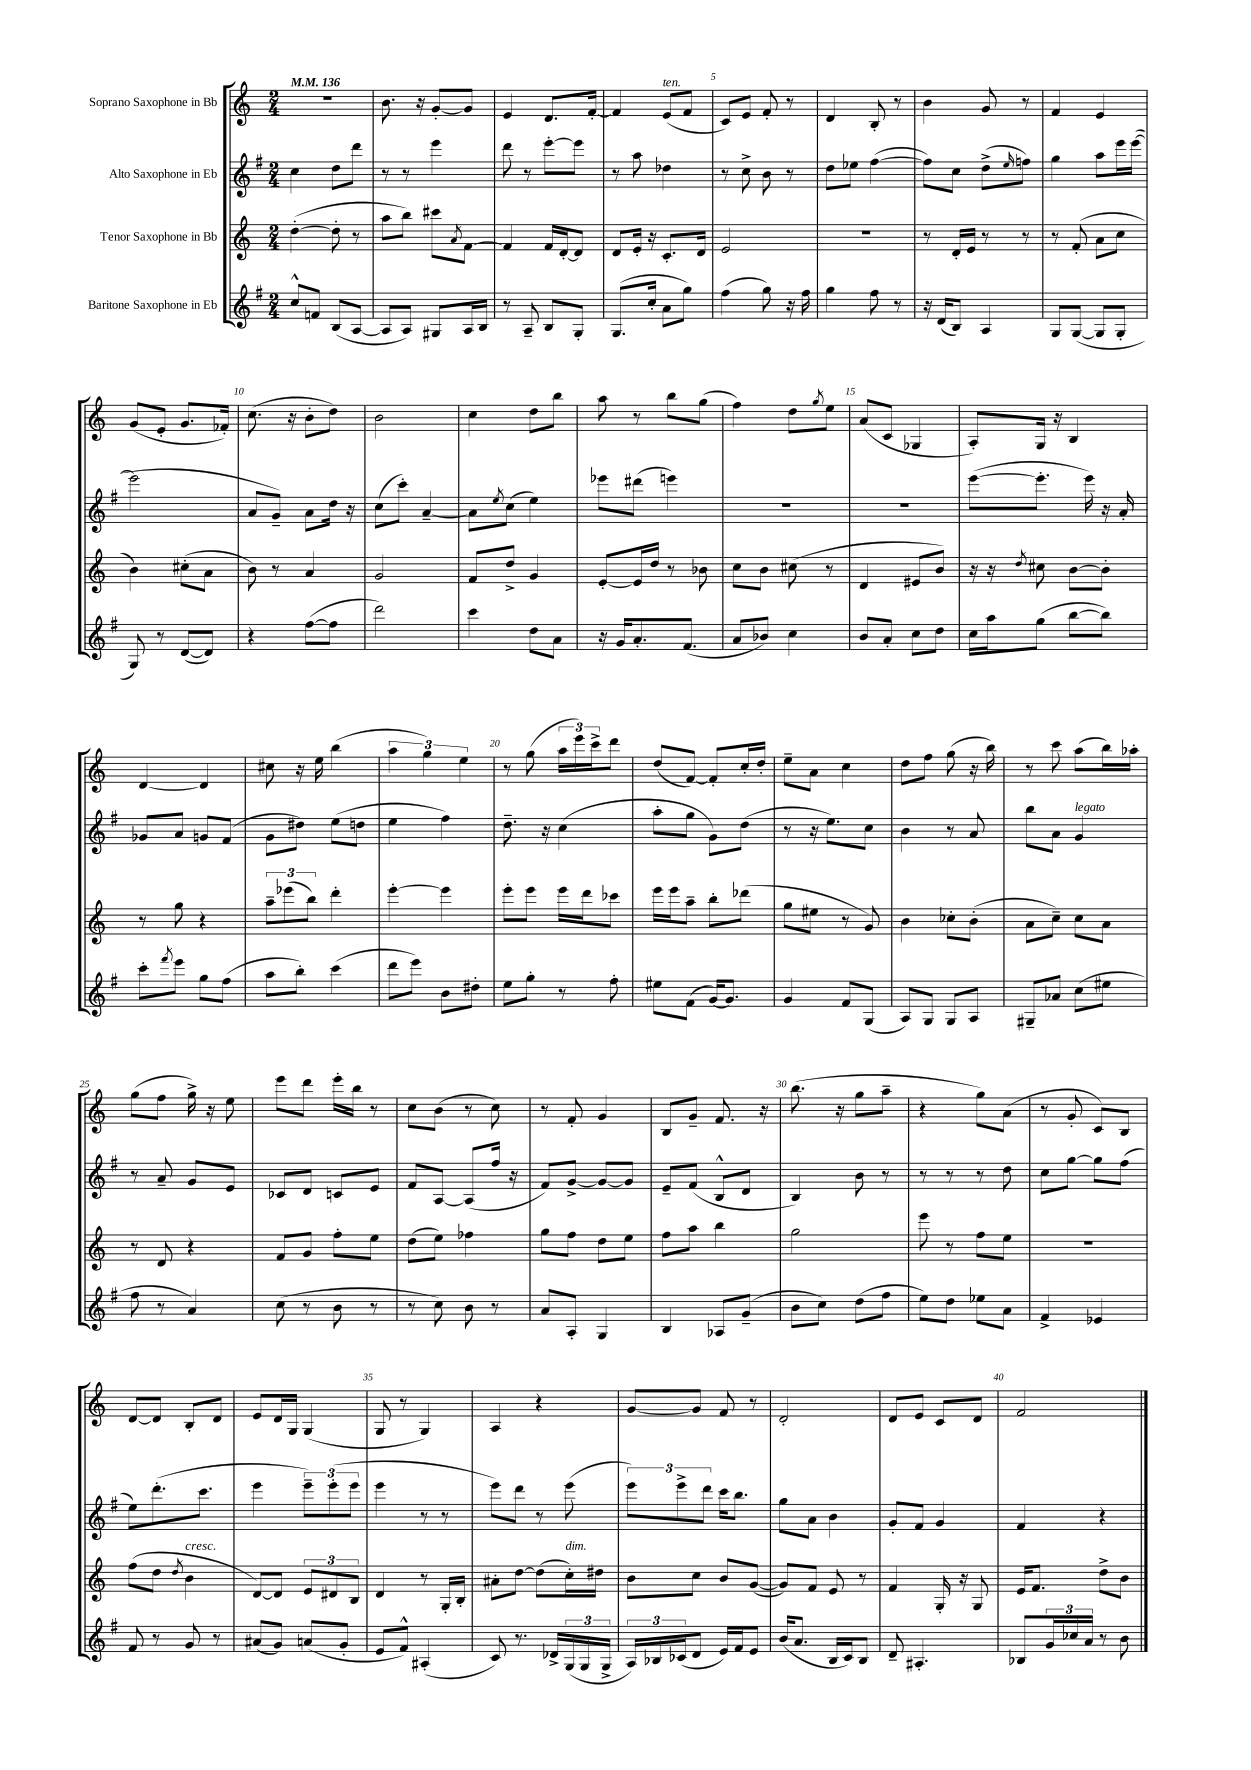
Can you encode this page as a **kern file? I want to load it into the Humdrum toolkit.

**kern	**kern	**kern	**kern
*staff4	*staff3	*staff2	*staff1
*clefG2	*clefG2	*clefG2	*clefG2
*k[f#]	*k[]	*k[f#]	*k[]
*M2/4	*M2/4	*M2/4	*M2/4
*MM136	*MM136	*MM136	*MM136
8cc^^/L	([4dd'\	4cc\	2r
8f/J	.	.	.
(8B/L	8dd'\]	8dd\L	.
[8A/J	8r	8ddd\J	.
=	=	=	=
8A/]L	8aa\L	8r	8.b\
8A/J)	8bb\J)	8r	.
.	.	.	16r
8G#/L	8ccc#\L	4eee\	[8g'/L
.	8qa/	.	.
16A/L	[8f\J	.	8g/]J
16B/JJ	.	.	.
=	=	=	=
8r	4f/]	8ddd\	4e/
8A~/	.	8r	.
8B/L	16f/LL	[8eee'\L	8.d/L
.	[16d'/J	.	.
8G'/J	8d/]J	8eee\]J	.
.	.	.	[16f'/Jk
=	=	=	=
(8.G/L	8d/L	8r	4f/]
.	16e'/Jk	8aa\	.
16cc'/Jk	16r	.	.
8a\L	8.c'/L	4dd-\	(8e/L
8gg\J)	.	.	8f/J
.	16d/Jk	.	.
=	=	=	=
(4ff#\	2e/	8r	8c/L)
.	.	8cc^\	8e/J
8gg\)	.	8b\	8f'/
16r	.	8r	8r
16ff#\	.	.	.
=	=	=	=
4gg\	2r	8dd\L	4d/
.	.	8ee-\J	.
8ff#\	.	([4ff#\	8B'/
8r	.	.	8r
=	=	=	=
16r	8r	8ff#\]L)	4b\
(16d/LK	.	.	.
8B/J)	16d'/LL	8cc\J	.
.	16e/JJ	.	.
4A/	8r	(8dd^\L	8g/
.	.	16qqee/	.
.	8r	8ff\J)	8r
=	=	=	=
8G/L	8r	4gg\	4f/
([8G/J	(8f'/	.	.
8G/]L	8a\L	8aa\L	4e/
8G'/J	8cc\J	16eee\L	.
.	.	([16eee\JJ	.
=	=	=	=
8G/)	4b\)	2eee\]	(8g/L
8r	.	.	8e'/J
([8d/L	(8cc#'\L	.	8.g/L
8d/]J)	8a\J	.	.
.	.	.	16f-'/Jk)
=	=	=	=
4r	8b\)	8a/L	(8.cc\
.	8r	8g~/J)	.
.	.	.	16r
([8ff#\L	4a/	8a\L	8b'\L
8ff#\]J	.	16dd\Jk	8dd\J)
.	.	16r	.
=	=	=	=
2ddd\)	2g/	(8cc\L	2b\
.	.	8ccc'\J)	.
.	.	[4a~/	.
=	=	=	=
4ccc\	8f/L	8a\]L	4cc\
.	.	8qee/	.
.	8dd^/J	(8cc\J	.
8dd\L	4g/	4ee\)	8dd\L
8a\J	.	.	8bb\J
=	=	=	=
16r	[8e'/L	8eee-\L	8aa\
16g/LK	.	.	.
8.a'/	16e/]L	(8ddd#\J	8r
.	16dd/JJ	.	.
.	8r	4eee\)	8bb\L
(8.f#/J	.	.	.
.	8b-\	.	(8gg\J
=	=	=	=
8a/L	8cc\L	2r	4ff\)
8b-/J)	8b\J	.	.
4cc\	(8cc#\	.	8dd\L
.	.	.	8qgg/
.	8r	.	8ee\J
=	=	=	=
8b/L	4d/	2r	(8a/L
8a'/J	.	.	8c/J
8cc\L	8e#/L	.	4G-/
8dd\J	8b/J)	.	.
=	=	=	=
16cc\LL	16r	([8eee\L	8A'/L)
16aa\J	16r	.	.
.	8qdd/	.	.
(8gg\J	8cc#\	8.eee'\]J	16G/Jk
.	.	.	16r
[8bb\L	[8b\L	.	4B/
.	.	16eee\)	.
8bb\]J)	8b'\]J	16r	.
.	.	16a'/	.
=	=	=	=
8ccc'\L	8r	8g-/L	[4d/
8qfff#/	.	.	.
8eee\J	8gg\	8a/J	.
8gg\L	4r	8g/L	4d/]
(8ff#\J	.	(8f#/J	.
=	=	=	=
8aa\L	12aa~\L	8g\L	8cc#\
.	(12eee-\	.	.
8bb'\J)	.	8dd#\J)	16r
.	12bb\J)	.	.
.	.	.	16ee\
(4ccc\	4ddd'\	(8ee\L	(4bb\
.	.	8dd\J	.
=	=	=	=
8ddd\L	[4eee'\	4ee\	6aa\
8eee\J)	.	.	.
.	.	.	6gg\)
8b\L	4eee\]	4ff#\)	.
.	.	.	6ee\
8dd#'\J	.	.	.
=	=	=	=
8ee\L	8eee'\L	8.dd~\	8r
8gg'\J	8eee\J	.	(8gg\
.	.	16r	.
8r	16eee\LL	(4cc\	24aa\LL
.	.	.	24eee\)
.	16ddd\J	.	.
.	.	.	24ccc^\J
8ff#'\	8ccc-\J	.	8ddd\J
=	=	=	=
8ee#\L	16eee\LL	8aa'\L	(8dd/L
.	16eee\J	.	.
(8f#\J	8aa~\J	8gg\J	[8f/J)
[16g/LK)	8bb'\L	8g\L)	8f'/]L
8.g/]J	.	.	.
.	(8ddd-\J	(8dd\J	16cc'/L
.	.	.	16dd'/JJ
=	=	=	=
4g/	8gg\L	8r	8ee~\L
.	8ee#\J	16r	8a\J
.	.	8.ee\L)	.
8f#/L	8r	.	4cc\
(8G/J	8g/)	8cc\J	.
=	=	=	=
8A/L)	4b\	4b\	8dd\L
8G/J	.	.	8ff\J
8G/L	8cc-'\L	8r	(8gg\
8A/J	(8b'\J	8a/	16r
.	.	.	16bb\)
=	=	=	=
8G#~/L	8a\L	8bb\L	8r
8a-/J	8cc~\J)	8a\J	8ccc\
(8cc\L	8cc\L	4g/	(8aa\L
8ee#\J	8a\J	.	16bb\L)
.	.	.	16aa-'\JJ
=	=	=	=
8ff#\	8r	8r	(8gg\L
8r	8d/	8a~/	8ff\J
4a/)	4r	8g/L	16gg^\)
.	.	.	16r
.	.	8e/J	8ee\
=	=	=	=
(8cc\	8f/L	8c-/L	8eee\L
8r	8g/J	8d/J	8ddd\J
8b\	8ff'\L	8c/L	16eee'\LL
.	.	.	16bb\JJ
8r	8ee\J	8e/J	8r
=	=	=	=
8r	(8dd\L	8f#/L	8cc\L
8cc\)	8ee\J)	[8A/J	(8b\J
8b\	4ff-\	(8A/]L	8r
8r	.	16ff#/Jk	8cc\)
.	.	16r	.
=	=	=	=
8a/L	8gg\L	8f#/L)	8r
8A'/J	8ff\J	[8g^/J	8f'/
4G/	8dd\L	8g/_L	4g/
.	8ee\J	8g/]J	.
=	=	=	=
4B/	8ff\L	8e~/L	8B/L
.	8aa\J	(8f#/J	8g~/J
8A-/L	4bb\	8B^^/L	8.f/
(8g~/J	.	8d/J	.
.	.	.	16r
=	=	=	=
8b\L	2gg\	4B/)	(8.bb\
8cc\J)	.	.	.
.	.	.	16r
(8dd\L	.	8b\	8gg\L
8ff#\J	.	8r	8aa~\J
=	=	=	=
8ee\L)	8eee\	8r	4r
8dd\J	8r	8r	.
8ee-\L	8ff\L	8r	8gg\L)
8a\J	8ee\J	8dd\	(8a\J
=	=	=	=
4f#^/	2r	8cc\L	8r
.	.	[8gg\J	8g'/
4e-/	.	8gg\]L	8c/L)
.	.	(8ff#\J	8B/J
=	=	=	=
8f#/	(8ff\L	8ee\L)	[8d/L
8r	8dd\J	(8.ddd'\	8d/]J
.	8qdd/	.	.
8g/	4b\	.	8B'/L
.	.	8.ccc\J	.
8r	.	.	8d/J
=	=	=	=
(8a#/L	[8d/L)	4eee\	8e/L
8g/J)	8d/]J	.	16d/L
.	.	.	16G/JJ
(8a/L	12e/L	12eee~\L)	(4G/
.	12d#/	(12eee'\	.
8g'/J	.	.	.
.	12B/J	12eee\J	.
=	=	=	=
8e/L	4d/	4eee\	8G/
8f#^^/J)	.	.	8r
(4A#'/	8r	8r	4G/)
.	16G'/LL	8r	.
.	16B'/JJ	.	.
=	=	=	=
8c/)	8a#'\L	8eee\L)	4A/
8.r	[8dd\J	8ddd\J	.
.	(8dd\]L	8r	4r
16d-^/LL	.	.	.
(24G/	16cc'\L)	(8eee\	.
24G/	.	.	.
.	16dd#\JJ	.	.
24G^/JJ	.	.	.
=	=	=	=
24A/LL)	8b\L	12eee\L)	[8g/L
24B-/	.	.	.
(24c-/J	.	12eee^\	.
8d/J	8cc\J	.	8g/]J
.	.	12ddd\J	.
16e/LL)	8b/L	16ccc\LK	8f/
16f#/J	.	8.bb\J	.
8e/J	([8g/J	.	8r
=	=	=	=
(16b/LK	8g/]L)	8gg\L	2d'/
8.a/J	.	.	.
.	8f/J	8a\J	.
16B/LL	8e/	4b\	.
16c/J)	.	.	.
8B/J	8r	.	.
=	=	=	=
8d~/	4f/	8g'/L	8d/L
4.A#'/	.	8f#/J	8e/J
.	16G'/	4g/	8c/L
.	16r	.	.
.	8G/	.	8d/J
=	=	=	=
8B-/L	16e/LK	4f#/	2f/
.	8.f/J	.	.
24g/L	.	.	.
24cc-/	.	.	.
24a/JJ	.	.	.
8r	8dd^\L	4r	.
8b\	8b\J	.	.
==	==	==	==
*-	*-	*-	*-
